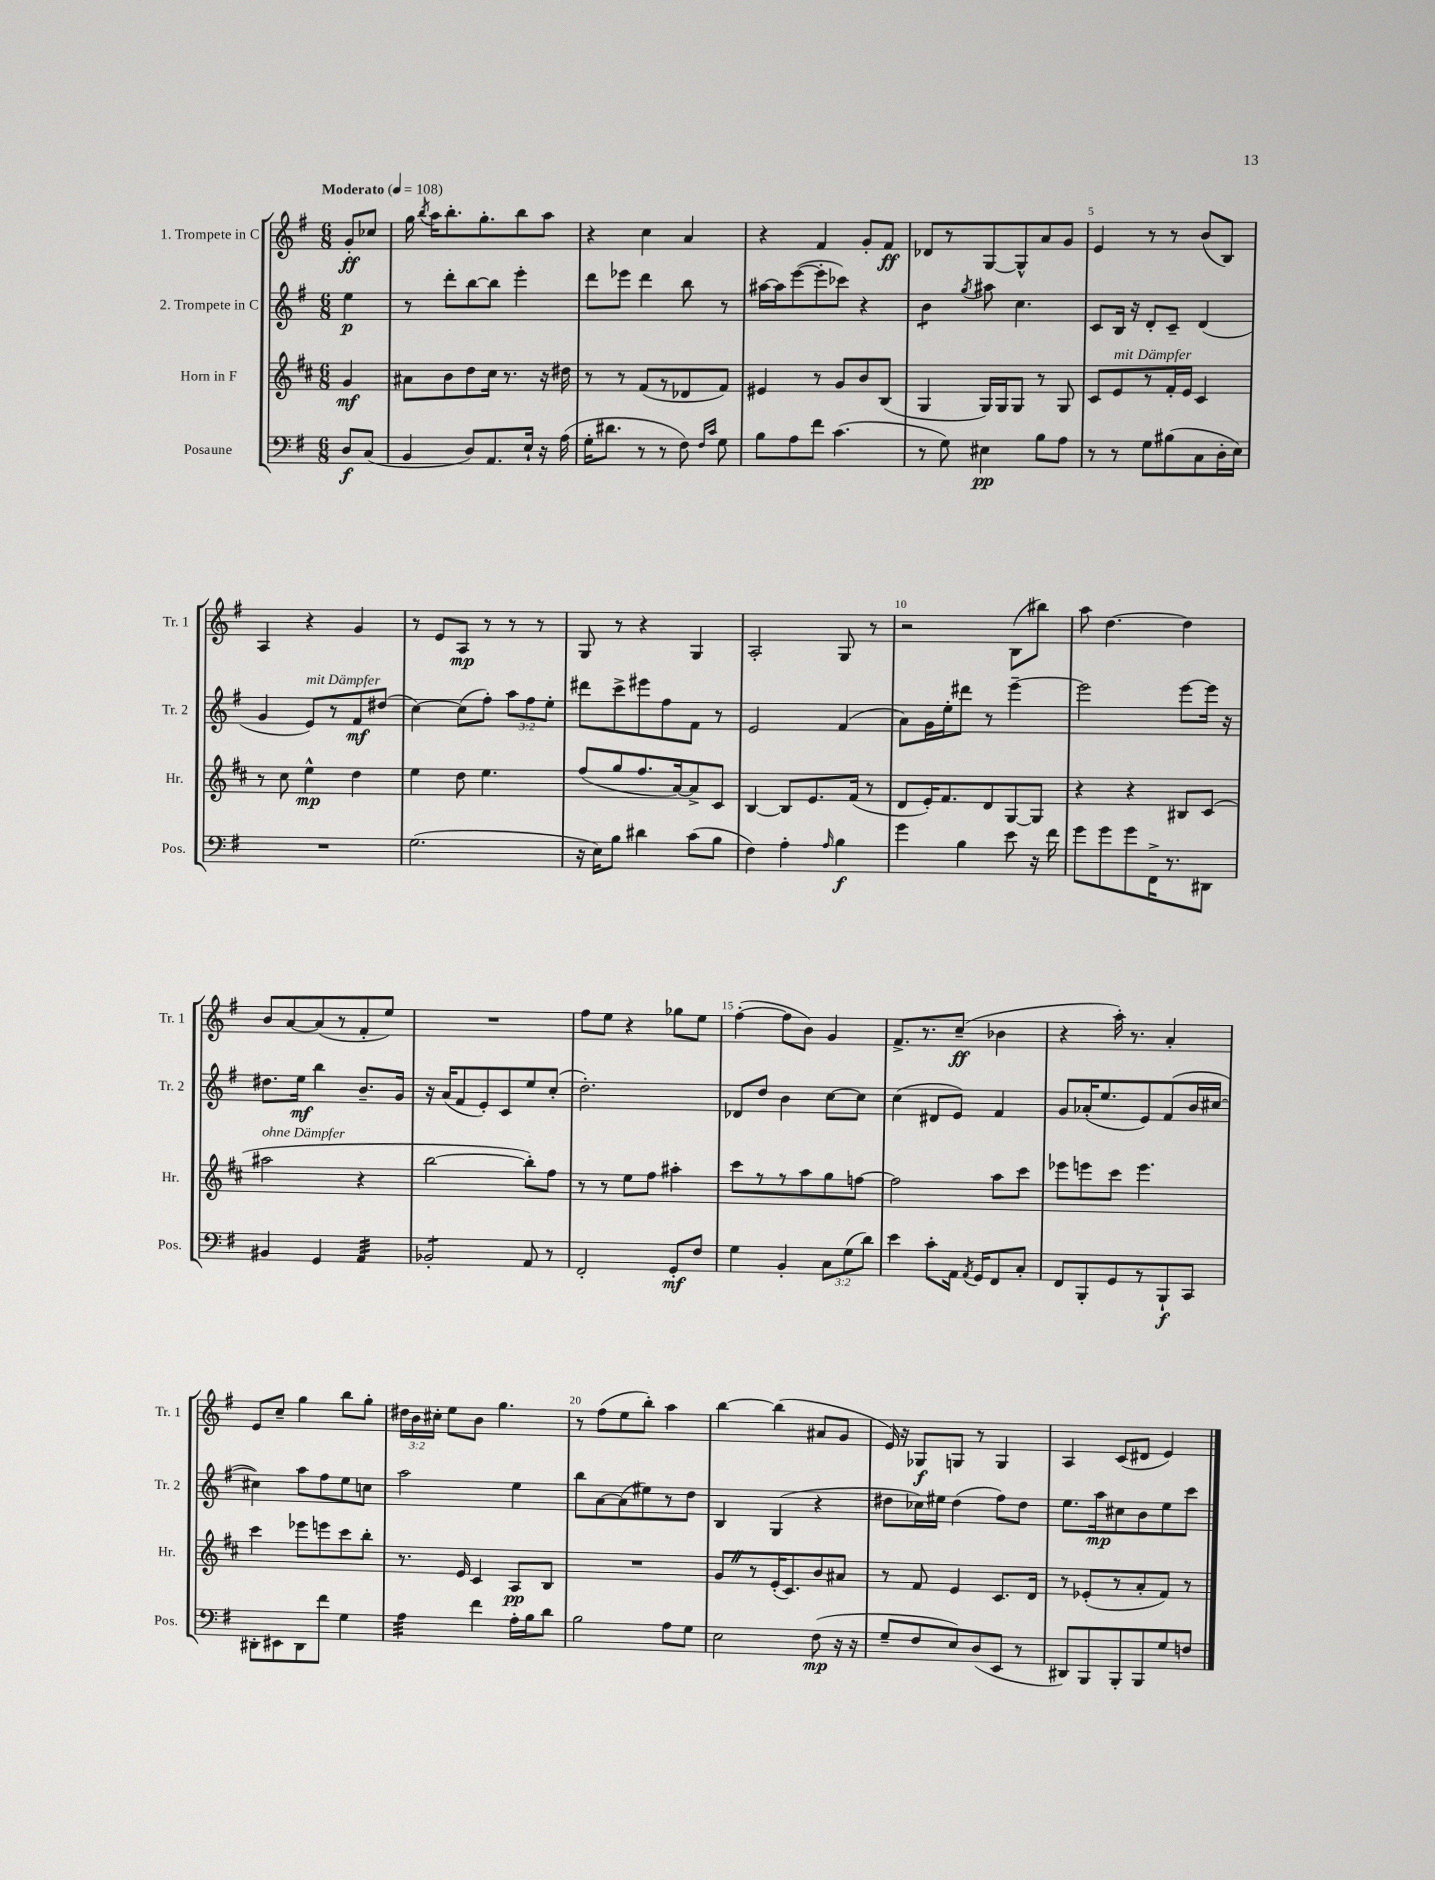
<<
\new StaffGroup <<
\new Staff = "s0" \with { instrumentName = "1. Trompete in C" shortInstrumentName = "Tr. 1" } {
    \clef treble \key g \major \numericTimeSignature \time 6/8 \override Staff.TupletNumber.text = #tuplet-number::calc-fraction-text \partial 4 \tempo "Moderato" 4 = 108
    \autoBeamOff g'8[-.\ff ces''8] |
    g''16 \acciaccatura { b''8 } a''16[ b''8.-. g''8.-. b''8 a''8] |
    r4 c''4 a'4 |
    r4 fis'4 g'8[-. fis'8]\ff |
    des'8[ r8 g8~ g8-^ a'8 g'8] |
    e'4 r8 r8 b'8[( b8]) |
    a4 r4 g'4 |
    r8 e'8[ a8]\mp r8 r8 r8 |
    g8 r8 r4 g4 |
    a2-. g8 r8 |
    r2 b8[( bis''8]) |
    a''8 d''4.~ d''4 |
    b'8[ a'8~ a'8( r8 fis'8-. e''8]) |
    R2. |
    fis''8[ e''8] r4 ges''8[ e''8] |
    fis''4~-.( fis''8[ b'8]) g'4 |
    fis'8.[-> r8. c''8]--\ff( bes'4 |
    r4 a''16-.) r8. a'4-. |
    e'8[ c''8]-- g''4 b''8[ g''8]-. |
    \tuplet 3/2 { dis''16[ b'16 cis''16]-. } e''8[ b'8] g''4. |
    r8 fis''8[( e''8 b''8]-.) a''4 |
    b''4~ b''4( ais'8[ g'8] |
    e'16) r16 ges8[\f g8] r8 g4 |
    a4 c'8[( dis'8] e'4) \bar "|." |
}
\new Staff = "s1" \with { instrumentName = "2. Trompete in C" shortInstrumentName = "Tr. 2" } {
    \clef treble \key g \major \numericTimeSignature \time 6/8 \override Staff.TupletNumber.text = #tuplet-number::calc-fraction-text \partial 4
    \autoBeamOff e''4\p |
    r8 d'''8[-. b''8~ b''8] e'''4-. |
    d'''8[ ees'''8] d'''4 b''8 r8 |
    ais''16[~ ais''16 e'''8~( e'''8-. ces'''8]) r4 |
    b'4:8 \acciaccatura { g''8 } ais''8 c''4. |
    c'8[ b16] r16 d'8[-. c'8]-- d'4( |
    g'4 e'8[^\markup { \italic "mit Dämpfer" }) r8 fis'8\mf dis''8]( |
    c''4~) c''8[( fis''8]-.) \tuplet 3/2 { a''8[ fis''8 e''8]-. } |
    dis'''8[ c'''8-> eis'''8 fis''8 fis'8] r8 |
    e'2 fis'4( |
    a'8[) g'16 e''16-. dis'''8] r8 e'''4~-- |
    e'''2 e'''8[~ e'''16] r16 |
    dis''8.[ e''16]\mf b''4 b'8.[-- g'16] |
    r16 a'16[( fis'8 e'8-.) c'8 e''8 c''8]-.( |
    d''2.-.) |
    des'8[ d''8] b'4 c''8[~ c''8] |
    c''4( dis'8[ e'8]) fis'4 |
    g'8[ aes'16-.( e''8. e'8) fis'8( b'16 cis''16]~ |
    cis''4) a''8[ fis''8 e''8 c''8] |
    a''2 e''4 |
    b''8[ a'8~ a'8( eis''8) r8 d''8] |
    b4 g4( r4 |
    dis''8[ ces''16) eis''16] dis''4( fis''8[) dis''8] |
    e''8.[ a''16\mp cis''8 b'8 e''8 c'''8] \bar "|." |
}
\new Staff = "s2" \with { instrumentName = "Horn in F" shortInstrumentName = "Hr." } {
    \clef treble \key d \major \numericTimeSignature \time 6/8 \partial 4
    \autoBeamOff g'4\mf |
    ais'8[ b'8 d''8 cis''16] r8. r16 dis''16 |
    r8 r8 fis'8[( r8 des'8 fis'8]) |
    eis'4 r8 g'8[ b'8 b8]( |
    g4 g16[) g16 g8] r8 g8 |
    cis'8[ e'8^\markup { \italic "mit Dämpfer" } r8 fis'16-. e'16] cis'4 |
    r8 cis''8 e''4-^\mp d''4 |
    e''4 d''8 e''4. |
    fis''8[( g''8 fis''8. a'16~) a'8-> cis'8] |
    b4~ b8[ e'8. fis'16]( r8 |
    d'8[ e'16-.) fis'8. d'8 g8~ g8] |
    r4 r4 bis8[ cis'8]( |
    ais''2^\markup { \italic "ohne Dämpfer" } r4 |
    b''2~ b''8[-.) fis''8] |
    r8 r8 e''8[ fis''8] ais''4-. |
    cis'''8[ r8 r8 a''8 g''8 f''8]~ |
    f''2 a''8[ cis'''8] |
    ees'''8[ e'''8 cis'''8] e'''4. |
    cis'''4 ees'''8[ e'''8 cis'''8 b''8]-. |
    r8. e'16 cis'4 a8[\pp b8] |
    R2. |
    g'8[ \once \override BreathingSign.text = \markup { \musicglyph "scripts.caesura.straight" } \breathe r8 e'16-.( cis'8.) b'8 ais'8] |
    r8 fis'8 e'4 cis'8.[ d'16] |
    r8 ees'8[-.( r8 a'8-. fis'8]) r8 \bar "|." |
}
\new Staff = "s3" \with { instrumentName = "Posaune" shortInstrumentName = "Pos." } {
    \clef bass \key g \major \numericTimeSignature \time 6/8 \override Staff.TupletNumber.text = #tuplet-number::calc-fraction-text \partial 4
    \autoBeamOff d8[\f c8]( |
    b,4 d8[) a,8. e16]-! r16 a16( |
    g16[-. dis'8.] r8 r8 fis8) \grace { fis16[ c'16] } g8 |
    b8[ a8 fis'8] c'4.( |
    r8 g8) eis4\pp b8[ a8] |
    r8 r8 g8[ bis8( c8 d16-. e16]) |
    R2. |
    g2.( |
    r16 e16[) b8] dis'4 c'8[( b8] |
    fis4) a4-. \grace { a16 } b4\f |
    g'4 b4 e'8 r16 fis'16 |
    g'8[ g'8 g'8 fis,16-> r8. dis,8] |
    bis,4 g,4 a,4:32 |
    bes,2:8-. a,8 r8 |
    fis,2-. g,8[-.\mf fis8] |
    g4 b,4-. \tuplet 3/2 { c8[ g8( d'8]) } |
    e'4 c'8[-. a,16] \acciaccatura { a,8 } g,16[ fis,8 c8]-. |
    fis,8[ b,,8-. g,8 r8 b,,8-!\f c,8] |
    dis,8[-. eis,8 dis,8 fis'8] g4 |
    a4:32 fis'4 a16[-. b16 d'8] |
    b2 a8[ g8] |
    e2 fis8\mp( r16 r16 |
    g8[-- fis8 e8) d8( e,8] r8 |
    dis,8[) b,,8 b,,8-. b,,8 g8 f8] \bar "|." |
}
>>
>>
\layout { \context { \Score \override BarNumber.break-visibility = ##(#f #t #t) barNumberVisibility = #(every-nth-bar-number-visible 5) } }
